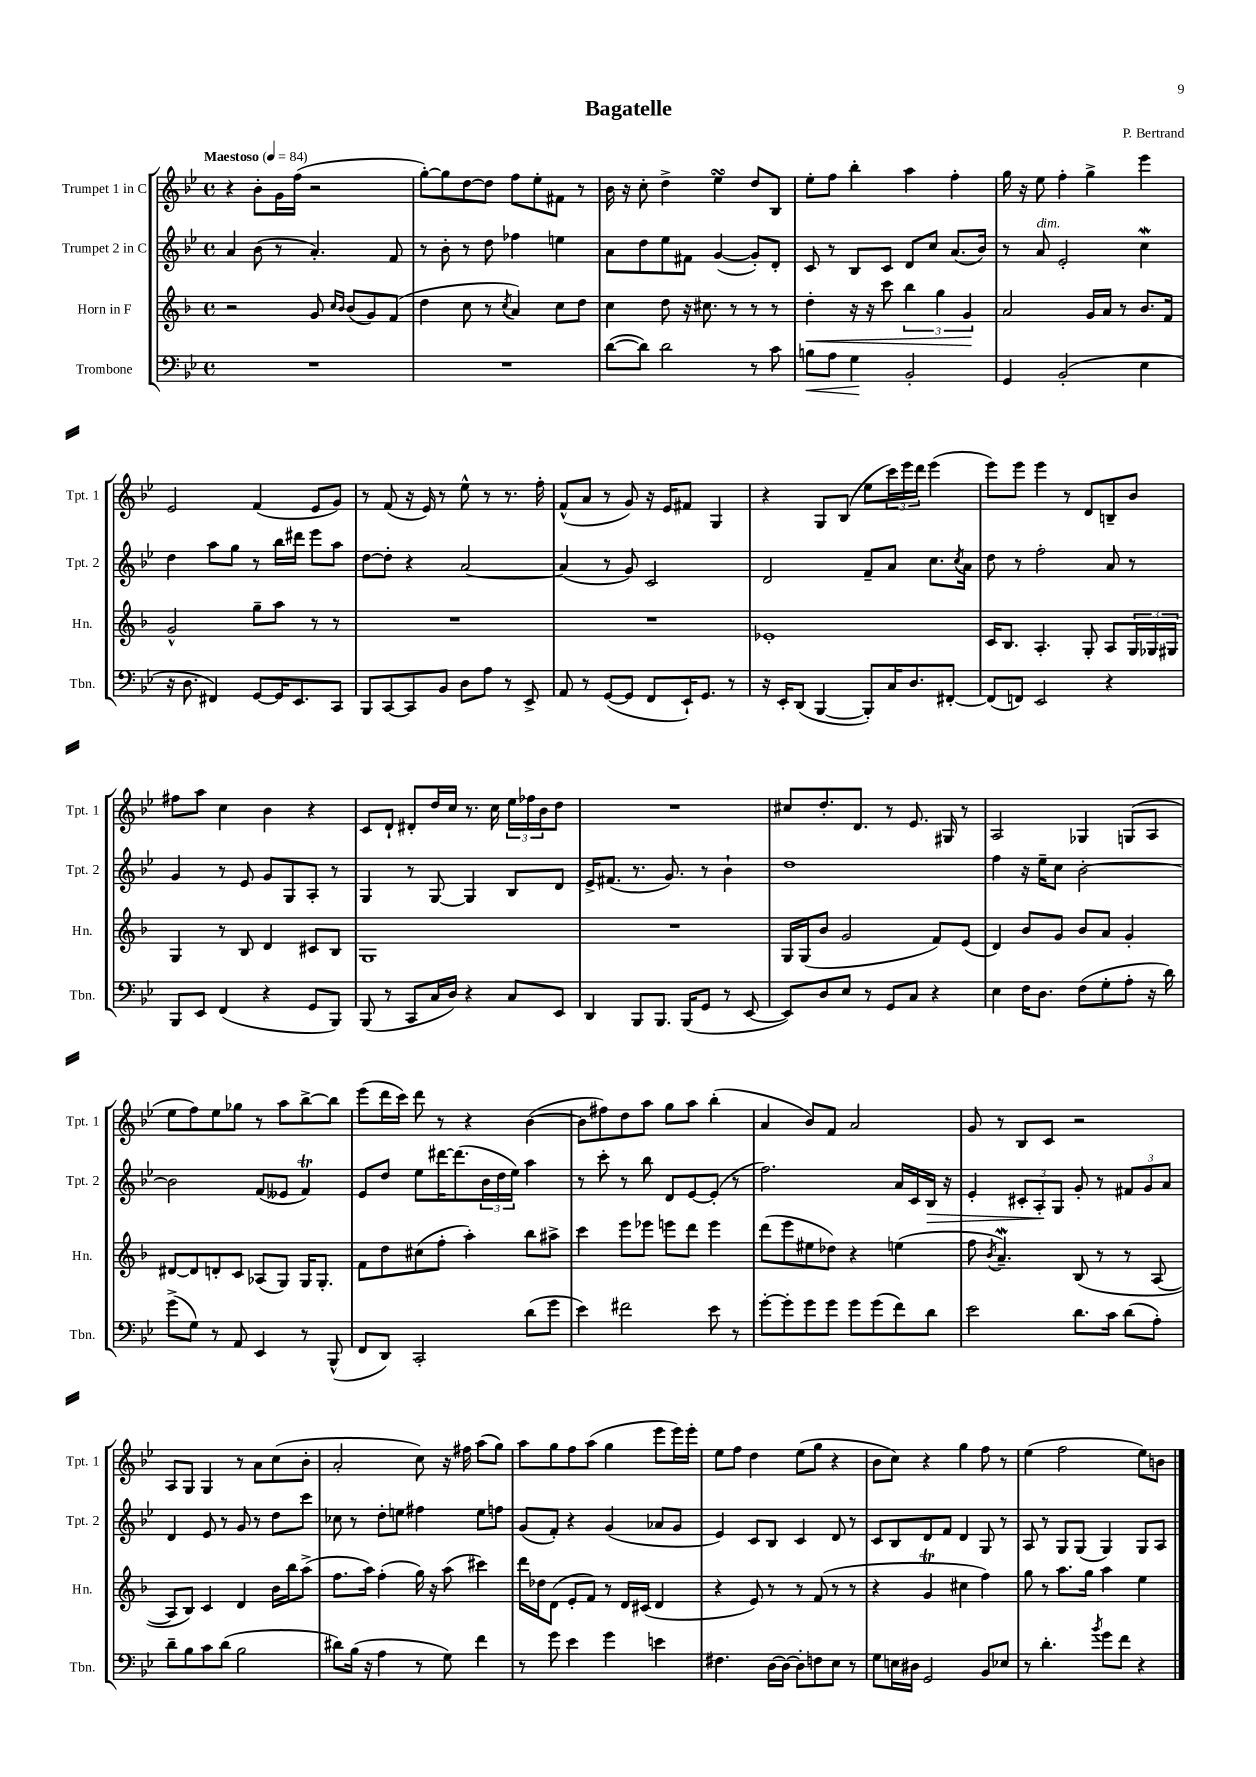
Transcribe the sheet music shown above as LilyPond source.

\header { title = "Bagatelle" composer = "P. Bertrand" }
<<
\new StaffGroup <<
\new Staff = "s0" \with { instrumentName = "Trumpet 1 in C" shortInstrumentName = "Tpt. 1" } {
    \clef treble \key bes \major \defaultTimeSignature \time 4/4 \tempo "Maestoso" 4 = 84
    r4 bes'8-. g'16 f''16( r2 |
    g''8~-.) g''8 d''8~ d''8 f''8 ees''8-. fis'8 r8 |
    bes'16 r16 c''8-. d''4-> ees''4\turn d''8 bes8 |
    ees''8-. f''8 bes''4-. a''4 f''4-. |
    g''16 r16 ees''8 f''4-. g''4-> ees'''4 |
    ees'2 f'4( ees'8 g'8) |
    r8 f'8( r16 ees'16) r8 ees''8-^ r8 r8. f''16-. |
    f'8-^( a'8 r8 g'8) r16 ees'16 fis'8 g4 |
    r4 g8 bes8( ees''8 \tuplet 3/2 { c'''16) ees'''16 d'''16 } ees'''4( |
    ees'''8) ees'''8 ees'''4 r8 d'8 b8-- bes'8 |
    fis''8 a''8 c''4 bes'4 r4 |
    c'8 d'8-! dis'8-. d''16 c''16 r8. c''16 \tuplet 3/2 { ees''16 fes''16 bes'16 } d''8 |
    R1 |
    cis''8 d''8.-. d'8. r8 ees'8. gis16 r8 |
    a2 ges4 g8( a8 |
    ees''8 f''8) ees''8 ges''8 r8 a''8 bes''8~-> bes''8 |
    ees'''8( d'''16 c'''16) d'''8 r8 r4 bes'4~( |
    bes'8 fis''8) d''8 a''8 g''8 a''8 bes''4-.( |
    a'4 bes'8) f'8 a'2 |
    g'8 r8 bes8 c'8 r2 |
    a8 g8 g4 r8 a'8 c''8( bes'8-. |
    a'2-. c''8) r16 fis''16 a''8( g''8) |
    a''8 g''8 f''8 a''8( g''4 ees'''8 ees'''16) ees'''16-. |
    ees''8 f''8 d''4 ees''8( g''8 r4 |
    bes'8 c''8) r4 g''4 f''8 r8 |
    ees''4( f''2 ees''8) b'8 \bar "|." |
}
\new Staff = "s1" \with { instrumentName = "Trumpet 2 in C" shortInstrumentName = "Tpt. 2" } {
    \clef treble \key bes \major \defaultTimeSignature \time 4/4
    a'4 bes'8( r8 a'4.-.) f'8 |
    r8 bes'8-. r8 d''8 fes''4 e''4 |
    a'8 d''8 ees''8 fis'8 g'4~( g'8-.) d'8-. |
    c'8 r8 bes8 c'8 d'8 c''8 a'8.( bes'16) |
    r8 a'8^\markup { \italic "dim." } ees'2-. c''4\mordent |
    d''4 a''8 g''8 r8 bes''16 dis'''16 ees'''8 a''8 |
    d''8~ d''8-. r4 a'2~ |
    a'4( r8 g'8) c'2 |
    d'2 f'8-- a'8 c''8. \acciaccatura { c''8 } a'16 |
    d''8 r8 f''2-. a'8 r8 |
    g'4 r8 ees'8 g'8 g8 a8-. r8 |
    g4 r8 g8~ g4 bes8 d'8 |
    ees'16-> fis'8.( r8. g'8.) r8 bes'4-! |
    d''1 |
    f''4 r16 ees''16-- c''8 bes'2~-. |
    bes'2 f'8( eeses'8 f'4\trill) |
    ees'8 d''8 ees''8 dis'''16~ dis'''8.( \tuplet 3/2 { bes'16 d''16 ees''16) } a''4 |
    r8 c'''8-. r8 bes''8 d'8 ees'8~ ees'8-.( r8 |
    f''2.) a'16 c'16 bes16\> r16 |
    ees'4-. \tuplet 3/2 { cis'8-. a8-.\! g8 } g'8-. r8 \tuplet 3/2 { fis'8 g'8 a'8 } |
    d'4 ees'8 r8 g'8 r8 d''8 c'''8 |
    ces''8 r8 d''8-. e''8 fis''4 e''8 f''8 |
    g'8( f'8-.) r4 g'4( aes'8 g'8 |
    ees'4) c'8 bes8 c'4 d'8 r8 |
    c'8 bes8 d'8 f'8 d'4 g8 r8 |
    a8 r8 g8 g8( g4) g8 a8 \bar "|." |
}
\new Staff = "s2" \with { instrumentName = "Horn in F" shortInstrumentName = "Hn." } {
    \clef treble \key f \major \defaultTimeSignature \time 4/4
    r2 g'8 \grace { c''16 bes'16 } bes'8( g'8) f'8( |
    d''4 c''8 r8 \acciaccatura { c''8 } a'4) c''8 d''8 |
    c''4 d''8 r16 cis''8. r8 r8 r8 |
    d''4-.\< r16 r16 c'''8 \tuplet 3/2 { bes''4 g''4 g'4\! } |
    a'2 g'16 a'16 r8 bes'8. f'16 |
    g'2-^ g''8-- a''8 r8 r8 |
    R1 |
    R1 |
    ees'1-. |
    c'16 bes8. a4.-. g8-. a8 \tuplet 3/2 { g16 ges16 gis16 } |
    g4 r8 bes8 d'4 cis'8 bes8 |
    g1 |
    R1 |
    g16 g16( bes'8 g'2 f'8) e'8( |
    d'4) bes'8 g'8 bes'8 a'8 g'4-. |
    dis'8~ dis'8 d'8-. c'8 aes8( g8) g16 g8.-. |
    f'8 d''8 cis''8( f''8-. a''4-.) bes''8 ais''8-> |
    c'''4 e'''8 ees'''8 e'''8 d'''8 e'''4 |
    d'''8( e'''8 eis''8 des''8) r4 e''4( |
    f''8 \acciaccatura { bes'8 } a'4.--\mordent) bes8( r8 r8 a8~ |
    a8 bes8) c'4 d'4 bes'16 bes''16 a''8->( |
    f''8. a''16) f''4-.( g''16) r16 a''8( cis'''4) |
    d'''16 des''16 d'8( e'8-. f'8) r8 d'16 cis'16( d'4 |
    r4 e'8) r8 r8 f'8( r8 r8 |
    r4 g'4\trill cis''4 f''4) |
    g''8 r8 a''8. g''16 a''4 e''4 \bar "|." |
}
\new Staff = "s3" \with { instrumentName = "Trombone" shortInstrumentName = "Tbn." } {
    \clef bass \key bes \major \defaultTimeSignature \time 4/4
    R1 |
    R1 |
    d'8~( d'8) d'2 r8 c'8 |
    b8\< a8 g4\! bes,2-. |
    g,4 bes,2-.( ees4 |
    r16 d8. fis,4) g,8~ g,16 ees,8. c,8 |
    bes,,8 c,8~ c,8 bes,8 d8 a8 r8 ees,8-> |
    a,8 r8 g,8~( g,8 f,8 ees,16-!) g,8. r8 |
    r16 ees,16-. d,8( bes,,4~ bes,,8-.) c16 d8. fis,8~-. |
    fis,8( f,8) ees,2 r4 |
    bes,,8 ees,8 f,4( r4 g,8 bes,,8) |
    bes,,8( r8 c,8 c16 d16) r4 c8 ees,8 |
    d,4 bes,,8 bes,,8. bes,,16( g,8 r8 ees,8~ |
    ees,8) d8 ees8 r8 g,8 c8 r4 |
    ees4 f16 d8. f8( g8-. a8-. r16 d'16) |
    g'8->( g8) r8 a,8 ees,4 r8 bes,,8-^( |
    f,8 d,8) c,2-. d'8( g'8 |
    ees'4) fis'2 ees'8 r8 |
    g'8~-. g'8-. g'8 g'8 g'8 g'8( f'8) d'8 |
    ees'2 d'8. c'16 d'8( a8-.) |
    d'8-- bes8 c'8 d'8( bes2 |
    dis'8) bes16( r16 a4 r8 g8) f'4 |
    r8 g'8 ees'4 g'4 e'4 |
    fis4. d16~ d16~ d8-. f8 ees8 r8 |
    g8 e16 dis16 g,2 bes,8 ees8 |
    r8 d'4.-. \acciaccatura { bes'8 } g'8 f'8 r4 \bar "|." |
}
>>
>>
\layout { \context { \Score \remove "Bar_number_engraver" } }
